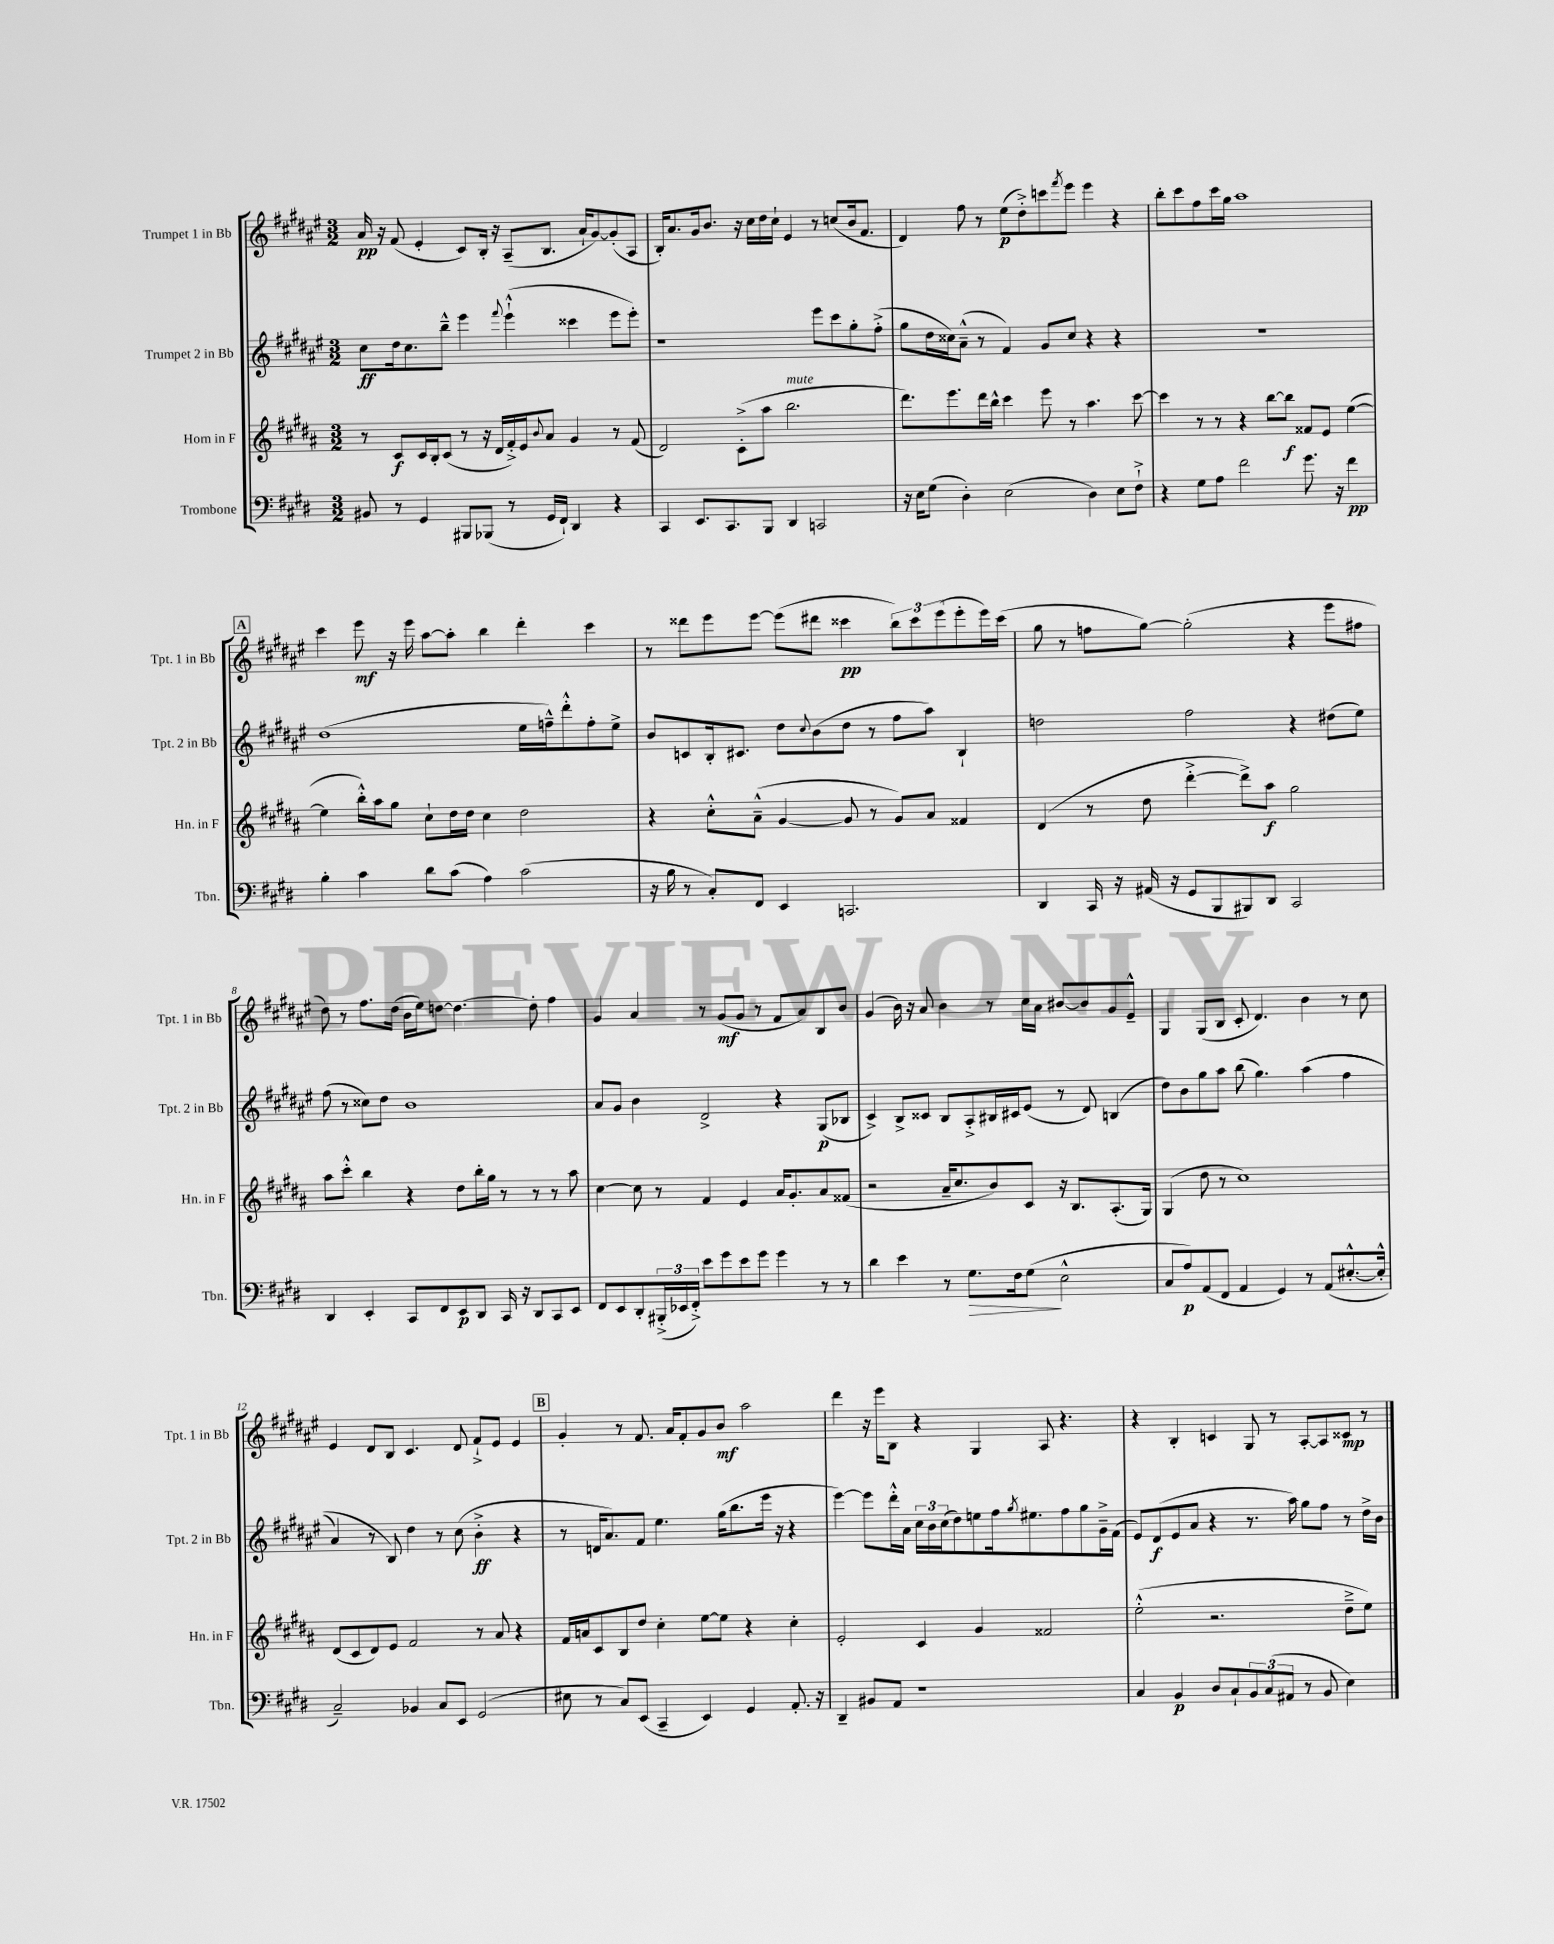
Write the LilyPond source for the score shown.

<<
\new StaffGroup <<
\new Staff = "s0" \with { instrumentName = "Trumpet 1 in Bb" shortInstrumentName = "Tpt. 1 in Bb" } {
    \clef treble \key fis \major \numericTimeSignature \time 3/2
    ais'16\pp r16 fis'8( eis'4-. cis'8) b16-. r16 ais8--( b8. ais'16-! gis'8~) gis'8-.( ais8 |
    b16-.) ais'8. gis'16 b'8. r16 cis''16 dis''16 cis''16-! eis'4 r8 c''8( b'16 fis'8. |
    dis'4) fis''8 r8 eis''8\p( dis''8-.->) c'''8 \acciaccatura { fis'''8 } eis'''8 eis'''4 r4 |
    b''8-. cis'''8 fis''8 cis'''16 gis''16 ais''1 |
    \mark \markup { \box "A" } cis'''4 eis'''8\mf r16 eis'''16 ais''8~ ais''8-. b''4 dis'''4-. cis'''4 |
    r8 disis'''8 eis'''8 eis'''8~ eis'''8( dis'''8 cisis'''4\pp \tuplet 3/2 { b''8) cisis'''8 eis'''8( } eis'''8-. eis'''16) cisis'''16( |
    gis''8 r8 f''8 gis''8~) gis''2-.( r4 eis'''8 fis''8 |
    dis''8) r8 fis''8. dis''16( b'16 eis''16) d''8~ d''4.~ d''8-. fis''4 |
    gis'4 ais'4 r8 gis'8\mf( gis'8 r8 fis'8 ais'8) b8 b'8 |
    gis'4( b'16) r16 ais'8 b'4 r8 cis''16 ais'16 bis'8~ bis'8 gis'8 eis'8---^ |
    gis4 gis8( b8 cis'8-. dis'4.) b'4 r8 cis''8 |
    eis'4 dis'8 b8 cis'4. dis'8 fis'8-!-> eis'8 eis'4 |
    \mark \markup { \box "B" } gis'4-. r8 fis'8. ais'16 fis'8-. gis'8 b'8\mf ais''2 |
    dis'''4 r16 eis'''16 b8 r4 gis4 ais8 r4. |
    r4 b4-. c'4 gis8 r8 ais8~-. ais8 cisis'8\mp r8 \bar "|." |
}
\new Staff = "s1" \with { instrumentName = "Trumpet 2 in Bb" shortInstrumentName = "Tpt. 2 in Bb" } {
    \clef treble \key fis \major \numericTimeSignature \time 3/2
    cis''8\ff dis''16 cis''8. b''8---^ eis'''4 \appoggiatura { fis'''8 } eis'''4-!-^( cisis'''4 eis'''8 eis'''8-.) |
    r1 eis'''8 cis'''8 gis''8-. fis''8-.->( |
    gis''8 dis''16 cisis''16) ais'8---^( r8 fis'4) gis'8 cisis''8 r4 r4 |
    R1. |
    \mark \markup { \box "A" } dis''1( eis''16 f''16---^) dis'''8-.-^ f''8-. eis''8-> |
    b'8 c'8 b16-. cis'8. dis''8 \appoggiatura { cis''8 } b'8( dis''8 r8 fis''8 ais''8) b4-! |
    d''2 fis''2 r4 dis''8( eis''8) |
    fis''8( r8 cisis''8) dis''8 b'1 |
    ais'8 gis'8 b'4 dis'2-> r4 gis8\p( bes8 |
    cis'4->) b8-> cisis'8 b8 ais8-.-> bis16 cis'16 eis'8( r8 dis'8) b4( |
    dis''8) b'8 gis''8 ais''8 b''8( gis''4.) ais''4(\( fis''4 |
    ais'4) r8 b8\) dis''4 r8 cis''8( b'4-.->\ff r4 |
    \mark \markup { \box "B" } r8 d'16 ais'8.) fis'8 eis''4. gis''16( b''8. eis'''16 r16 r4 |
    eis'''4~) eis'''8 dis'''16-.-^ ais'16 \tuplet 3/2 { cis''16 b'16 cis''16( } dis''8) e''8 fis''16 \acciaccatura { gis''8 } eis''8. fis''8 gis''8 gis'16---> fis'16( |
    eis'8) dis'8\f( eis'8 ais'8 r4 r8. ais''16) gis''8 fis''8 r8 dis''16-> b'16 \bar "|." |
}
\new Staff = "s2" \with { instrumentName = "Horn in F" shortInstrumentName = "Hn. in F" } {
    \clef treble \key b \major \numericTimeSignature \time 3/2
    r8 cis'8\f cis'16 b16-. cis'8( r8 r16 dis'16 fis'16-.->) e'16 \appoggiatura { b'8 } ais'8 gis'4 r8 fis'8( |
    dis'2) cis'8-.->( ais''8 b''2.^\markup { \italic "mute" } |
    dis'''8.) e'''8. dis'''16 b''16-^ cis'''4 e'''8 r8 ais''4. cis'''8~ |
    cis'''4 r8 r8 r4 b''8~ b''8\f fisis'8 e'8 e''4~( |
    \mark \markup { \box "A" } e''4 b''16-.-^) ais''16 gis''8 cis''8-! dis''16 dis''16 cis''4 dis''2 |
    r4 cis''8-.-^ ais'8---^( gis'4~ gis'8 r8 gis'8) ais'8 fisis'4 |
    dis'4( r8 dis''8 dis'''4~-.-> dis'''8->) ais''8\f gis''2 |
    ais''8 cis'''8-.-^ b''4 r4 dis''8 b''16-. gis''16 r8 r8 r8 ais''8 |
    cis''4~ cis''8 r8 fis'4 e'4 ais'16 gis'8.-. ais'8 fisis'8( |
    r2 ais'16-- cis''8. b'8) cis'8 r16 b8. ais8.-.( gis16) |
    gis4( dis''8 r8 cis''1) |
    dis'8( cis'8 dis'8) e'8 fis'2 r8 ais'8 r4 |
    \mark \markup { \box "B" } fis'16 a'16 cis'8 b8 dis''8 cis''4-. e''8~ e''8 r4 cis''4-. |
    e'2-. cis'4 gis'4 fisis'2 |
    e''2-.-^( r2. dis''8---> e''8) \bar "|." |
}
\new Staff = "s3" \with { instrumentName = "Trombone" shortInstrumentName = "Tbn." } {
    \clef bass \key e \major \numericTimeSignature \time 3/2
    bis,8 r8 gis,4 bis,,8 bes,,8( r8 gis,16 fis,16-!) dis,4 r4 |
    cis,4 e,8. cis,8. b,,8 dis,4 c,2 |
    r16 e16 gis8( dis4-.) e2( dis4) e8 fis8-!-> |
    r4 gis8 a8 fis'2 gis'8. r16 fis'4\pp |
    \mark \markup { \box "A" } b4-. cis'4 dis'8 cis'8( a4) cis'2( |
    r16 b16 r8 cis8-.) fis,8 e,4 c,2. |
    dis,4 cis,16 r16 ais,16( r16 gis,8 b,,8 bis,,8) dis,8 cis,2 |
    dis,4 e,4-. cis,8 fis,8 e,8\p dis,8 cis,16 r16 dis,8 cis,8 e,8 |
    fis,8 e,8 dis,8-. \tuplet 3/2 { bis,,16-.->( ees,16 fis,16-.->) } e'8 gis'8 e'8 gis'8 gis'4 r8 r8 |
    dis'4 e'4 r8 gis8.\> fis16 gis8\!( e2-^ |
    cis8 a8\p) a,8( fis,8 a,4 gis,4) r8 a,8( eis8.~-.-^ eis16-.-^ |
    cis2--) bes,4 cis8 e,8 gis,2( |
    \mark \markup { \box "B" } eis8 r8 cis8) e,8( cis,4-- e,4) gis,4 a,8.-. r16 |
    dis,4-- bis,8 a,8 r1 |
    cis4 b,4\p dis8 cis8-! \tuplet 3/2 { b,8 cis8( ais,8 } r8 b,8 e4) \bar "|." |
}
>>
>>
